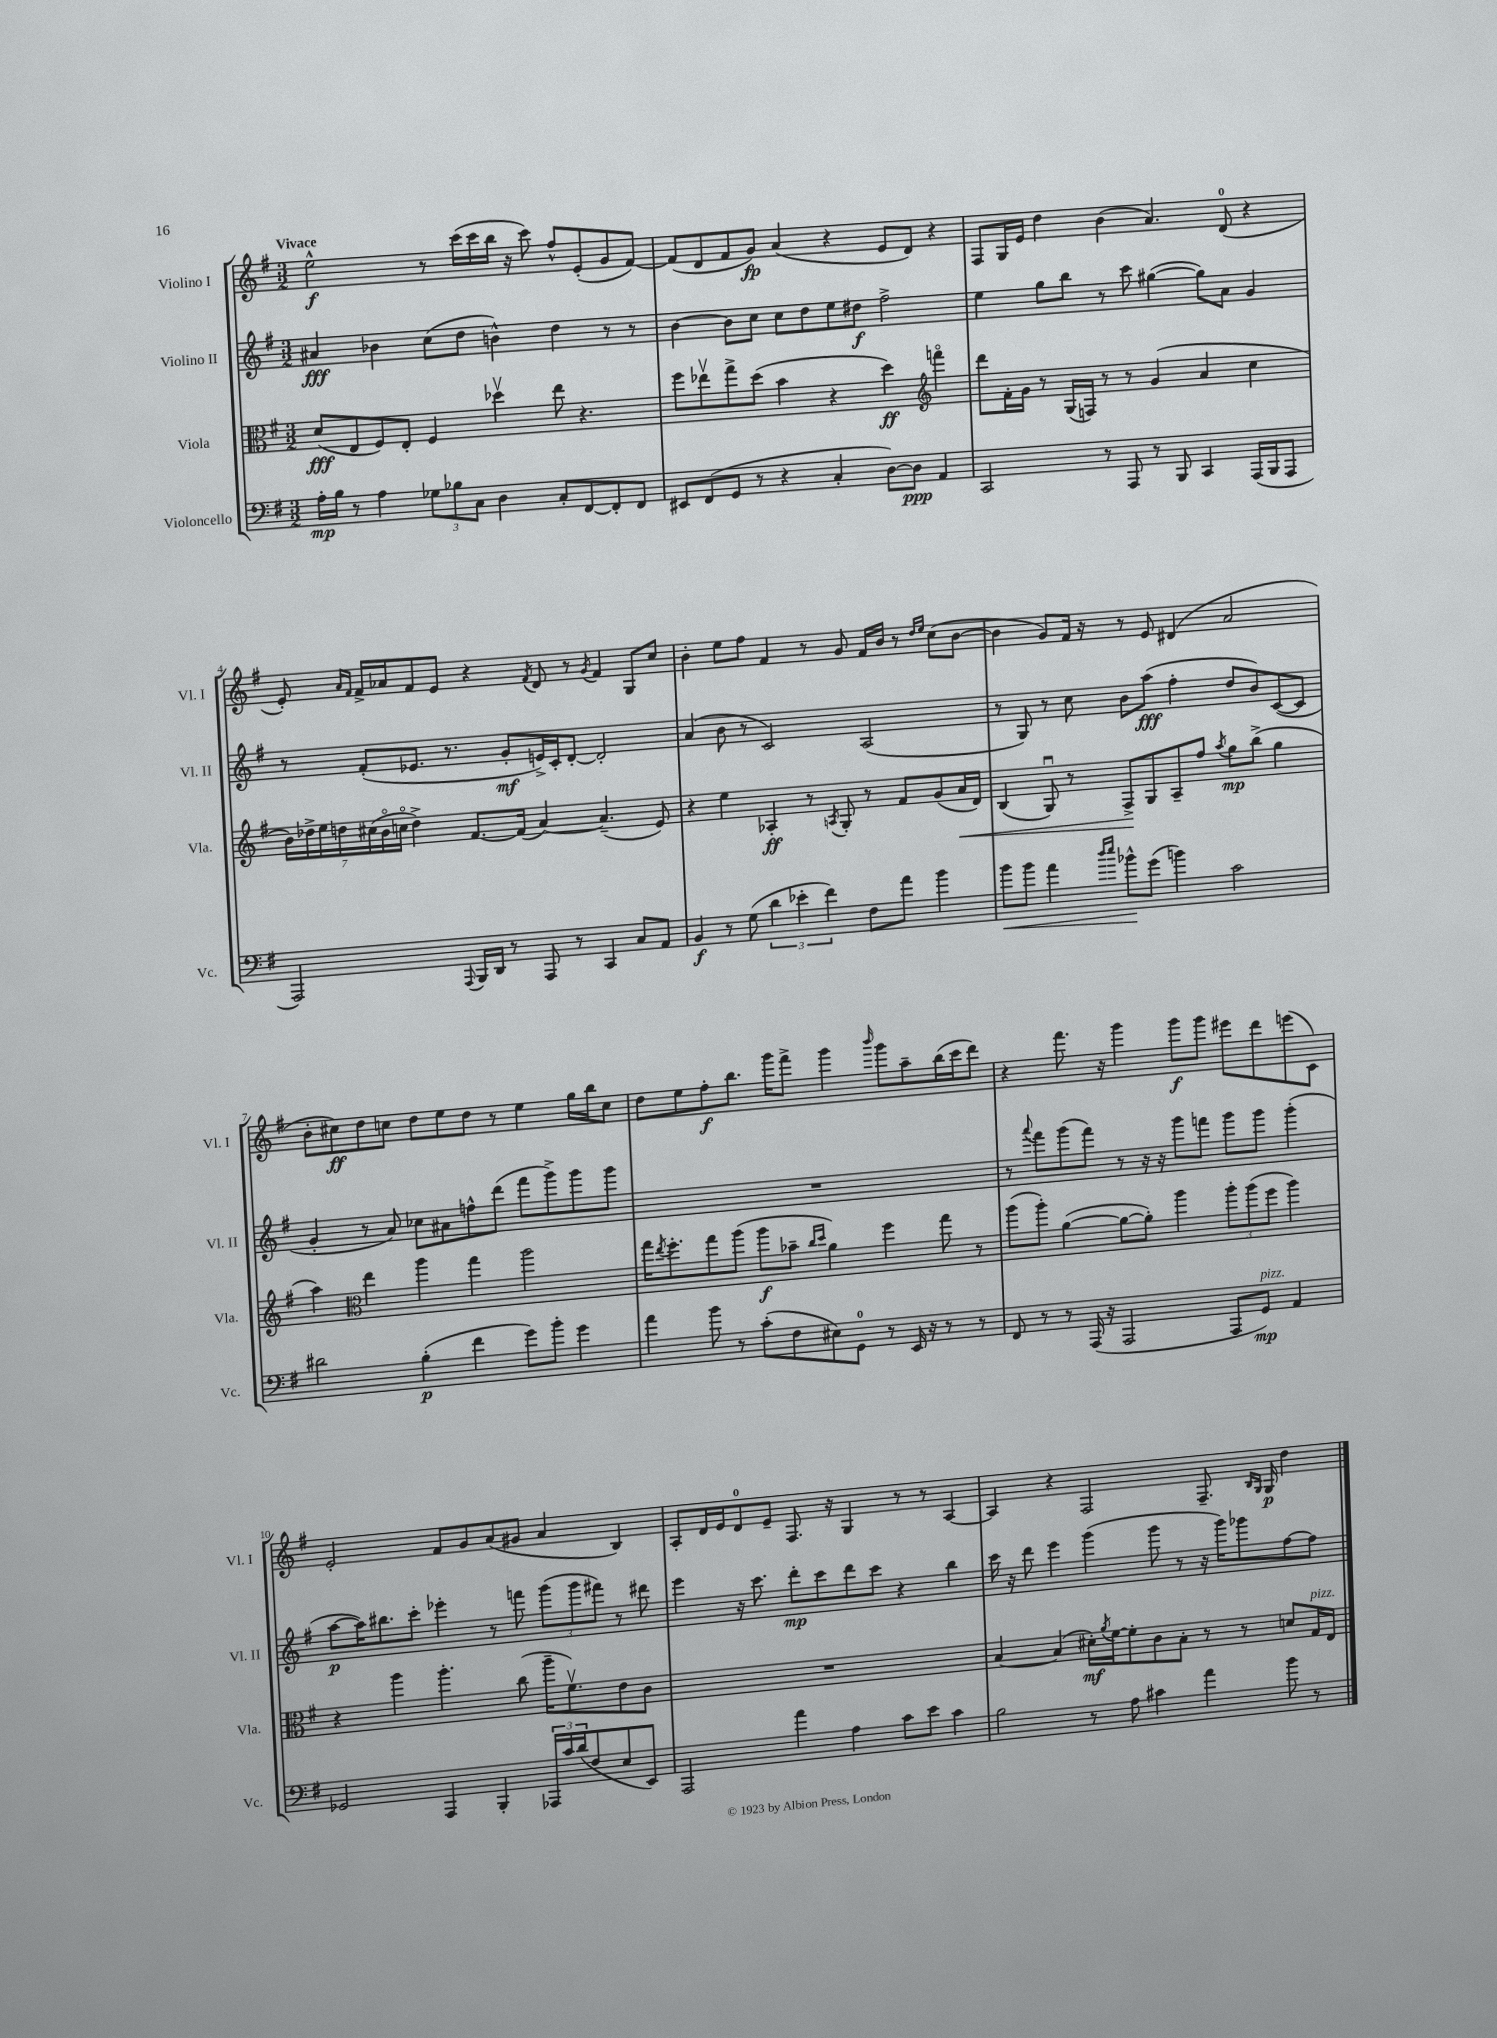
<<
\new StaffGroup <<
\new Staff = "s0" \with { instrumentName = "Violino I" shortInstrumentName = "Vl. I" } {
    \clef treble \key g \major \numericTimeSignature \time 3/2 \tempo "Vivace"
    e''2-^\f r8 c'''16( c'''16 b''16 r16 c'''8) fis''8-^ e'8-.( g'8 fis'8~) |
    fis'8( d'8 fis'8 g'8\fp) a'4( r4 e'8 d'8) r4 |
    fis8 g16 e'16 d''4 b'4( a'4.) d'8-0( r4 |
    e'8-.) \grace { a'16 fis'16 } fis'16-> aes'16 fis'8 e'8 r4 \acciaccatura { fis'8 } d'8 r8 \acciaccatura { g'8 } fis'4 g8 c''8 |
    b'4-. e''8 fis''8 fis'4 r8 g'8 fis'16 b'16 r8 \grace { d''16 e''16 } c''8( b'8~ |
    b'4 g'8) fis'16 r16 r8 e'8 dis'4( a'2 |
    b'8-. cis''8\ff) d''8 c''8 d''8 e''8 d''8 r8 e''4 g''16 b''16 c''8 |
    d''8 e''8 fis''8-.\f b''8. g'''16 fis'''8-> g'''4 \grace { b'''16 } g'''8 a''8-- b''16( c'''16 d'''8) |
    r4 fis'''8. r16 g'''4 g'''8\f g'''8 eis'''8 d'''8 e'''8( c'8) |
    e'2-. fis'8 g'8 a'8( gis'8 a'4 b4) |
    a8-. d'16 e'16 d'8-0 e'8-- fis8. r16 g4 r8 r8 a4~ |
    a4 r4 fis2 fis8.-- \grace { b16 g16 } g16\p d''4 \bar "|." |
}
\new Staff = "s1" \with { instrumentName = "Violino II" shortInstrumentName = "Vl. II" } {
    \clef treble \key g \major \numericTimeSignature \time 3/2
    ais'4\fff bes'4 c''8( d''8 b'4-^) d''4 r8 r8 |
    b'4~ b'8 c''8 c''8 d''8 e''8 dis''8\f fis''2-> |
    e''4 g''8 b''8 r8 c'''8 gis''4~( gis''8) a'8 g'4 |
    r8 fis'8-.( ees'8. r8. g'8-.\mf e'16->) c'16-. d'8~-. d'2-. |
    a'4( b'8 r8 c'2) a2( |
    r8 g8) r8 c''8 b'8 a''8\fff( fis''4-. d''8 b'8) c'8~( c'8 |
    g'4-. r8 a'8) ces''8 ais'8 f''8-^ d'''8( fis'''8 g'''8->) g'''8 g'''8 |
    R1. |
    r8 \appoggiatura { a'''8 } fis'''8 g'''8( fis'''8) r8 r16 r16 g'''8 f'''8 g'''8 g'''8 g'''4-.( |
    a''8~\p a''16) bis''8. c'''8-. ees'''4-. r8 f'''8 \tuplet 3/2 { g'''8( g'''8 fis'''8) } r8 dis'''8 |
    e'''4 r16 c'''8. d'''8-.\mp c'''8 d'''8 c'''8 r4 b''4 |
    c'''16 r16 d'''8 e'''4 g'''4( g'''8 r8 r16 g'''16) ges'''8 fis''8~ fis''8 \bar "|." |
}
\new Staff = "s2" \with { instrumentName = "Viola" shortInstrumentName = "Vla." } {
    \clef alto \key g \major \numericTimeSignature \time 3/2
    d'8\fff( e8 fis8) e8-. fis4 des''4\upbow e''8 r4. |
    fis''8 ees''8\upbow g''8-> d''8( b'4 r4 d''4\ff) \clef treble f'''4\flageolet |
    d'''8 fis'16-. g'16 r8 g16( f16) r8 r8 g'4( a'4 c''4 |
    \tuplet 7/4 { b'16) des''16-> e''16 d''16 cis''16( b'16\flageolet c''16\flageolet } d''4->) fis'8.~ fis'16( a'4~) a'4.--( e'8) |
    r4 e''4 aes4-.\ff r8 \acciaccatura { a8 } g8-. r8 fis'8 g'8( a'16\< d'16) |
    b4( g8\downbow) r8 fis8->\! g8 a8-- fis''8 \acciaccatura { a''8 } g''8\mp b''8->( g''4 |
    a''4) \clef alto e''4 a''4 g''4 a''2 |
    g''16 \acciaccatura { e''8 } fis''8.-. g''8 a''8( a''8\f bes'8-- \grace { c''16 d''16 } a'4) fis''4 g''8 r8 |
    a''8( a''8-.) a'4~( a'8~ a'8-.) a''4 \tuplet 3/2 { a''8-. a''8( fis''8 } a''4) |
    r4 a''4 a''4.-. c''8( a''16-- fis'8.\upbow) e'8 c'8 |
    R1. |
    b4~ b4( dis'16-.\mf) \acciaccatura { a'8 } fis'16~ fis'8-. c'8 b8-. r8 r8 d'8 g16^\markup { \italic "pizz." } e16 \bar "|." |
}
\new Staff = "s3" \with { instrumentName = "Violoncello" shortInstrumentName = "Vc." } {
    \clef bass \key g \major \numericTimeSignature \time 3/2
    a16-.\mp b16 r8 a4 \tuplet 3/2 { ges8 bes8 c8 } d4 c8-. fis,8~ fis,8-. fis,8 |
    eis,8 fis,8( g,8 r8 r4 c4-. d8~) d8\ppp a,4 |
    c,2 r8 a,,8 r8 b,,8 c,4 a,,16( b,,16 a,,8 |
    a,,2) \appoggiatura { a,,8 } b,,16 d,16 r8 a,,8 r8 c,4 c8 a,8 |
    b,4\f r8 g8( \tuplet 3/2 { d'4 ees'4-. fis'4) } fis8 a'8 b'4 |
    b'8\< b'8 a'4 \grace { d''16 e''16 } bes'8-^\! g'8( b'4) c'2 |
    dis'2 b4-.\p( fis'4 g'8) b'8-. g'4 |
    a'4 b'8 r8 c'8-.( fis8 eis8) g,8-0 r8 e,16 r16 r8 r8 |
    fis,8 r8 r8 a,,16( r16 a,,2 a,,8 g,8\mp^\markup { \italic "pizz." }) a,4 |
    ges,2 a,,4 b,,4-. \tuplet 3/2 { aes,,16 c'16 d'16( } fis8 e8 e,8) |
    a,,2 a'4 a4 c'8 e'8 c'4 |
    b2 r8 a8 cis'4 a'4 b'8 r8 \bar "|." |
}
>>
>>
